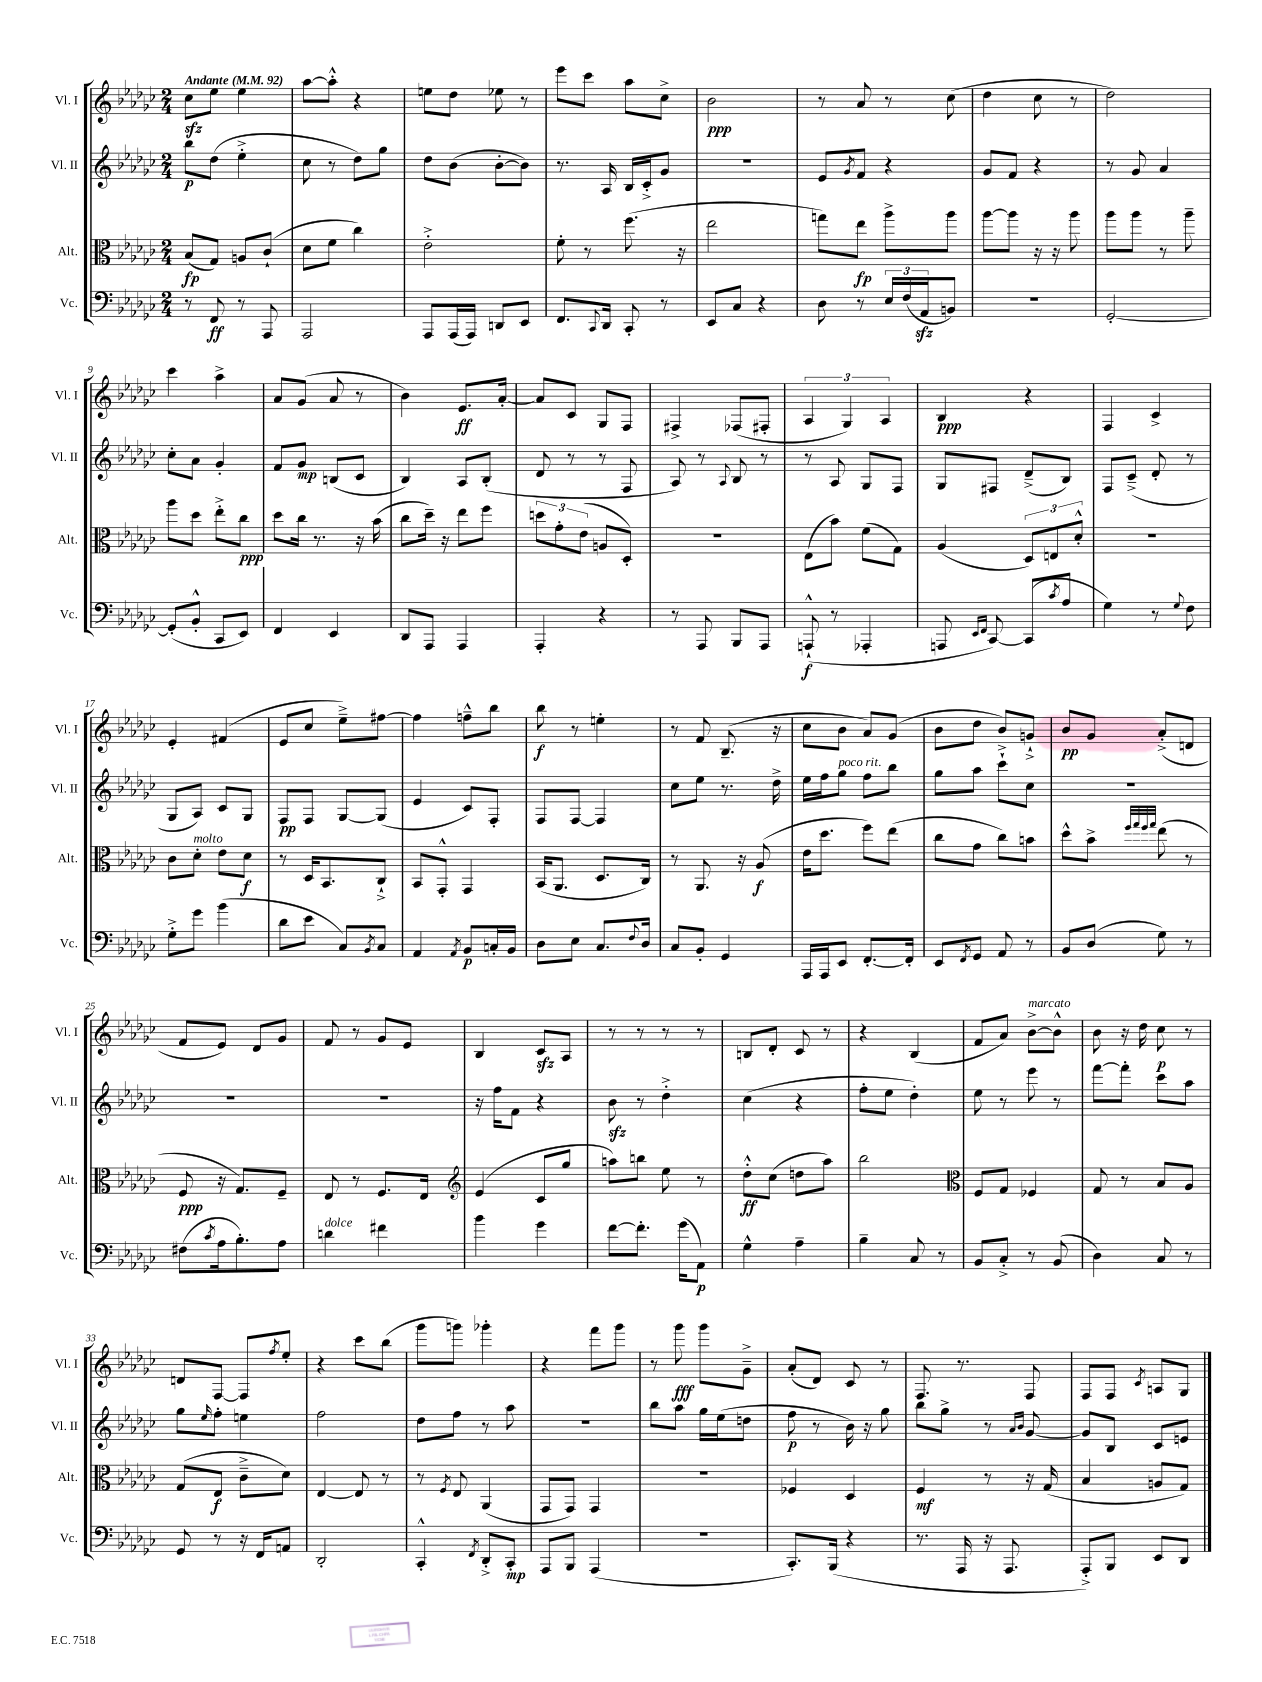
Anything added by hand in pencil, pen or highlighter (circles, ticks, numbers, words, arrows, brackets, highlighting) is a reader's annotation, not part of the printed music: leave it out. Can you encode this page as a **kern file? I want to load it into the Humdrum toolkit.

**kern	**dynam	**kern	**dynam	**kern	**dynam	**kern	**dynam
*part4	*part4	*part3	*part3	*part2	*part2	*part1	*part1
*staff4	*staff4	*staff3	*staff3	*staff2	*staff2	*staff1	*staff1
*I"Vc.	*	*I"Alt.	*	*I"Vl. II	*	*I"Vl. I	*
*I'Vc.	*	*I'Alt.	*	*I'Vl. II	*	*I'Vl. I	*
*clefF4	*	*clefC3	*	*clefG2	*	*clefG2	*
*k[b-e-a-d-g-c-]	*	*k[b-e-a-d-g-c-]	*	*k[b-e-a-d-g-c-]	*	*k[b-e-a-d-g-c-]	*
*M2/4	*	*M2/4	*	*M2/4	*	*M2/4	*
*MM92	*	*MM92	*	*MM92	*	*MM92	*
=1	=1	=1	=1	=1	=1	=1	=1
!	!	!	!	!	!	!LO:TX:a:B:t=Andante	!
8r	.	(8B-/L	fp	8bb-\L	p	8cc-zz\L	.
8FF/	ff	8G-/J)	.	(8dd-\J	.	8ee-\J	.
8r	.	8An/L	.	4ee-'^\	.	4ee-\	.
8AAA-/	.	(8c-`/J	.	.	.	.	.
=2	=2	=2	=2	=2	=2	=2	=2
2AAA-/	.	8d-\L	.	8cc-\	.	[8aa-\L	.
.	.	8f\J	.	8r	.	8aa-'^^\J]	.
.	.	4cc-\)	.	8dd-\L)	.	4r	.
.	.	.	.	8gg-\J	.	.	.
=3	=3	=3	=3	=3	=3	=3	=3
8AAA-/L	.	2e-'^\	.	8dd-\L	.	8een\L	.
(16AAA-/L	.	.	.	(8b-\J	.	8dd-\J	.
16AAA-/JJ)	.	.	.	.	.	.	.
8DDn/L	.	.	.	[8b-'\L	.	8ee-X\	.
8EE-/J	.	.	.	8b-\J])	.	8r	.
=4	=4	=4	=4	=4	=4	=4	=4
8.FF/L	.	8f'\	.	8.r	.	8eee-\L	.
.	.	8r	.	.	.	8ccc-\J	.
8qqCC-/	.	.	.	.	.	.	.
16DD-/Jk	.	.	.	16A-/	.	.	.
8CC-'/	.	(8.ff\	.	16B-/LL	.	8aa-\L	.
.	.	.	.	16c-'^/J	.	.	.
8r	.	.	.	8g-/J	.	8cc-^\J	.
.	.	16r	.	.	.	.	.
=5	=5	=5	=5	=5	=5	=5	=5
8EE-/L	.	2ee-\	.	2r	.	2b-\	ppp
8C-/J	.	.	.	.	.	.	.
4r	.	.	.	.	.	.	.
=6	=6	=6	=6	=6	=6	=6	=6
8D-\	.	8ggn\L)	.	8e-/L	.	8r	.
.	.	.	.	8qg-/	.	.	.
8r	.	8ee-\J	fp	8f/J	.	8a-/	.
24E-/LL	.	8aa-^\L	.	4r	.	8r	.
(24F/	.	.	.	.	.	.	.
24AA-zz/J	.	.	.	.	.	.	.
8BBn/J)	.	8aa-\J	.	.	.	(8cc-\	.
=7	=7	=7	=7	=7	=7	=7	=7
2r	.	[8aa-\L	.	8g-/L	.	4dd-\	.
.	.	8aa-\J]	.	8f/J	.	.	.
.	.	16r	.	4r	.	8cc-\	.
.	.	16r	.	.	.	.	.
.	.	8aa-\	.	.	.	8r	.
=8	=8	=8	=8	=8	=8	=8	=8
[2GG-'/	.	8aa-\L	.	8r	.	2dd-\)	.
.	.	8aa-\J	.	8g-/	.	.	.
.	.	8r	.	4a-/	.	.	.
.	.	8aa-~\	.	.	.	.	.
!!LO:LB:g=z
=9	=9	=9	=9	=9	=9	=9	=9
(8GG-'/L]	.	8aa-\L	.	8cc-'\L	.	4ccc-\	.
8BB-'^^/J	.	8dd-\J	.	8a-\J	.	.	.
8CC-/L	.	8ee-'^\L	.	4g-'/	.	4aa-^\	.
8EE-/J)	.	8cc-\J	ppp	.	.	.	.
=10	=10	=10	=10	=10	=10	=10	=10
4FF/	.	8dd-\L	.	8f/L	.	8a-/L	.
.	.	16cc-\Jk	.	8g-/J	mp	(8g-/J	.
.	.	8.r	.	.	.	.	.
4EE-/	.	.	.	(8Bn/L	.	8a-/	.
.	.	16r	.	8c-/J	.	8r	.
.	.	(16b-\	.	.	.	.	.
=11	=11	=11	=11	=11	=11	=11	=11
8DD-/L	.	8cc-\L	.	4B-/)	.	4b-\)	.
8AAA-/J	.	16dd-~\Jk)	.	.	.	.	.
.	.	16r	.	.	.	.	.
4AAA-/	.	8ee-\L	.	8A-/L	.	8.e-/L	ff
.	.	8ff\J	.	(8B-'/J	.	.	.
.	.	.	.	.	.	[16a-'/Jk	.
=12	=12	=12	=12	=12	=12	=12	=12
4AAA-'/	.	12ddn\L	.	8d-/	.	8a-/L]	.
.	.	12g-'\	.	.	.	.	.
.	.	.	.	8r	.	8c-/J	.
.	.	(12e-\J	.	.	.	.	.
4r	.	8An/L	.	8r	.	8G-/L	.
.	.	8D-'/J)	.	8F/	.	8F/J	.
=13	=13	=13	=13	=13	=13	=13	=13
8r	.	2r	.	8A-/)	.	4F#X^/	.
8AAA-/	.	.	.	8r	.	.	.
.	.	.	.	8qqA-/	.	.	.
8BBB-/L	.	.	.	8B-/	.	(8F-X/L	.
8AAA-/J	.	.	.	8r	.	8F#X'/J	.
=14	=14	=14	=14	=14	=14	=14	=14
(8AAAn`^^/	f	(8E-\L	.	8r	.	6A-/	.
8r	.	8b-\J)	.	8A-/	.	.	.
.	.	.	.	.	.	6G-/)	.
4AAA-X'/	.	(8f\L	.	8G-/L	.	.	.
.	.	.	.	.	.	6A-/	.
.	.	8G-\J)	.	8F/J	.	.	.
=15	=15	=15	=15	=15	=15	=15	=15
8AAAn/	.	(4A-/	.	8G-/L	.	4B-/	ppp
16qqEE-/LL	.	.	.	.	.	.	.
16qqFF/JJ	.	.	.	.	.	.	.
[8CC-/)	.	.	.	8F#X/J	.	.	.
(8CC-/L]	.	12D-/L)	.	(8d-~^/L	.	4r	.
.	.	12En/	.	.	.	.	.
8qc-/	.	.	.	.	.	.	.
8A-/J	.	.	.	8B-/J)	.	.	.
.	.	12d-'^^/J	.	.	.	.	.
=16	=16	=16	=16	=16	=16	=16	=16
4G-\)	.	2r	.	8F/L	.	4F/	.
.	.	.	.	(8c-~^/J	.	.	.
8r	.	.	.	8d-'/	.	4c-^/	.
8qqG-/	.	.	.	.	.	.	.
8F\	.	.	.	8r	.	.	.
!!LO:LB:g=z
=17	=17	=17	=17	=17	=17	=17	=17
8G-'^\L	.	8c-\L	.	8G-/L	.	4e-'/	.
!	!	!LO:TX:a:i:t=molto	!	!	!	!	!
8g-\J	.	8d-'\J	.	8A-/J)	.	.	.
(4b-\	.	8e-\L	.	8c-/L	.	(4f#X/	.
.	.	8d-\J	f	8G-/J	.	.	.
=18	=18	=18	=18	=18	=18	=18	=18
8d-\L	.	8r	.	8F/L	pp	8e-/L	.
8e-\J	.	16D-/KL	.	8F/J	.	8cc-/J	.
.	.	8.BB-/	.	.	.	.	.
8C-/L)	.	.	.	[8G-/L	.	8ee-~^\L)	.
8qBB-/	.	.	.	.	.	.	.
8C-/J	.	8C-`^/J	.	(8G-/J]	.	[8ff#X\J	.
=19	=19	=19	=19	=19	=19	=19	=19
4AA-/	.	8BB-/L	.	4e-/	.	4ff#\]	.
.	.	8GG-'^^/J	.	.	.	.	.
8qAA-/	.	.	.	.	.	.	.
8BB-/L	p	4GG-/	.	8c-/L)	.	8ffn~^^\L	.
16Cn'/L	.	.	.	8F'/J	.	8bb-\J	.
16BB-/JJ	.	.	.	.	.	.	.
=20	=20	=20	=20	=20	=20	=20	=20
8D-\L	.	(16BB-/KL	.	8F/L	.	8bb-\	f
.	.	8.AA-/J	.	.	.	.	.
8E-\J	.	.	.	[8F/J	.	8r	.
8.C-/L	.	8.D-/L	.	4F/]	.	4een'\	.
8qqF/	.	.	.	.	.	.	.
16D-/Jk	.	16C-/Jk)	.	.	.	.	.
=21	=21	=21	=21	=21	=21	=21	=21
8C-/L	.	8r	.	8cc-\L	.	8r	.
8BB-'/J	.	8.AA-/	.	8ee-\J	.	8f/	.
4GG-/	.	.	.	8.r	.	(8.B-~/	.
.	.	16r	.	.	.	.	.
.	.	(8A-/	f	.	.	.	.
.	.	.	.	16dd-^\	.	16r	.
=22	=22	=22	=22	=22	=22	=22	=22
16AAA-/LL	.	16e-\KL	.	16ee-\LL	.	8cc-\L	.
16AAA-/J	.	8.dd-\J	.	16ff\J	.	.	.
!	!	!	!	!LO:TX:a:i:t=poco rit.	!	!	!
8EE-/J	.	.	.	8gg-\J	.	8b-\J	.
[8.FF'/L	.	8ff\L)	.	8ff\L	.	8a-/L)	.
.	.	(8ee-\J	.	8bb-\J	.	(8g-/J	.
16FF'/Jk]	.	.	.	.	.	.	.
=23	=23	=23	=23	=23	=23	=23	=23
8EE-/L	.	8cc-\L	.	8gg-\L	.	8b-\L	.
8qFF/	.	.	.	.	.	.	.
8GG-/J	.	8g-\J	.	8aa-\J	.	8dd-\J	.
8AA-/	.	8cc-\L)	.	8ccc-`^\L	.	8b-/L)	.
8r	.	8bn\J	.	8cc-\J	.	8gn`^/J	.
=24	=24	=24	=24	=24	=24	=24	=24
8BB-/L	.	8dd-^^\L	.	2r	.	8b-/L	pp
(8D-/J	.	8b-^\J	.	.	.	8g-/J	.
.	.	32qqff/LLL	.	.	.	.	.
.	.	32qqgg-/	.	.	.	.	.
.	.	32qqff/	.	.	.	.	.
.	.	32qqgg-/JJJ	.	.	.	.	.
8G-\)	.	(8ee-\	.	.	.	(8a-'^/L	.
8r	.	8r	.	.	.	8dn/J	.
!!LO:LB:g=z
=25	=25	=25	=25	=25	=25	=25	=25
(8F#X\L	.	8F/	ppp	2r	.	8f/L	.
8qc-/	.	.	.	.	.	.	.
16A-\k	.	16r	.	.	.	8e-/J)	.
8.B-'\)	.	8.G-/L)	.	.	.	.	.
.	.	.	.	.	.	8d-/L	.
8A-\J	.	8F~/J	.	.	.	8g-/J	.
=26	=26	=26	=26	=26	=26	=26	=26
!LO:TX:a:i:t=dolce	!	!	!	!	!	!	!
4dn\	.	8E-/	.	2r	.	8f/	.
.	.	8r	.	.	.	8r	.
4f#X\	.	8.F/L	.	.	.	8g-/L	.
.	.	.	.	.	.	8e-/J	.
.	.	16E-/Jk	.	.	.	.	.
=27	=27	=27	=27	=27	=27	=27	=27
*	*	*clefG2	*	*	*	*	*
4b-\	.	(4e-/	.	16r	.	4B-/	.
.	.	.	.	16ff\KL	.	.	.
.	.	.	.	8f\J	.	.	.
4g-\	.	8c-/L	.	4r	.	8c-zz/L	.
.	.	8gg-/J	.	.	.	8A-/J	.
=28	=28	=28	=28	=28	=28	=28	=28
[8f\L	.	8aan\L)	.	8b-zz\	.	8r	.
8.f'\J]	.	8bbn\J	.	8r	.	8r	.
.	.	8ee-\	.	4dd-'^\	.	8r	.
(16g-\KL	.	.	.	.	.	.	.
8AA-\J)	p	8r	.	.	.	8r	.
=29	=29	=29	=29	=29	=29	=29	=29
4G-^^\	.	8dd-'^^\L	ff	(4cc-\	.	8Bn/L	.
.	.	(8cc-\J	.	.	.	8d-'/J	.
4A-~\	.	8ddn\L	.	4r	.	8c-/	.
.	.	8aa-\J)	.	.	.	8r	.
=30	=30	=30	=30	=30	=30	=30	=30
4B-~\	.	2bb-\	.	8ff'\L	.	4r	.
.	.	.	.	8ee-\J	.	.	.
8C-/	.	.	.	4dd-'\)	.	(4B-/	.
8r	.	.	.	.	.	.	.
=31	=31	=31	=31	=31	=31	=31	=31
*	*	*clefC3	*	*	*	*	*
8BB-/L	.	8F/L	.	8ee-\	.	8f/L	.
8C-'^/J	.	8G-/J	.	8r	.	8a-/J)	.
!	!	!	!	!	!	!LO:TX:a:i:t=marcato	!
8r	.	4F-X/	.	8eee-\	.	[8b-^\L	.
(8BB-/	.	.	.	8r	.	8b-^^\J]	.
=32	=32	=32	=32	=32	=32	=32	=32
4D-\)	.	8G-/	.	[8fff\L	.	8b-\	.
.	.	8r	.	8fff'\J]	.	16r	.
.	.	.	.	.	.	16dd-\	.
8C-/	.	8B-/L	.	8ccc-\L	.	8cc-\	p
8r	.	8A-/J	.	8aa-\J	.	8r	.
!!LO:LB:g=z
=33	=33	=33	=33	=33	=33	=33	=33
8GG-/	.	(8G-/L	.	8gg-\L	.	8dn/L	.
.	.	.	.	16qqee-/	.	.	.
8r	.	8E-/J	f	8ff'\J	.	[8F/J	.
16r	.	8c-~^\L	.	4een\	.	8F/L]	.
16FF/KL	.	.	.	.	.	.	.
.	.	.	.	.	.	8qff/	.
8AAn/J	.	8d-\J)	.	.	.	8ee-'/J	.
=34	=34	=34	=34	=34	=34	=34	=34
2DD-'/	.	[4E-/	.	2ff\	.	4r	.
.	.	8E-/]	.	.	.	8ccc-\L	.
.	.	8r	.	.	.	(8bb-\J	.
=35	=35	=35	=35	=35	=35	=35	=35
4CC-'^^/	.	8r	.	8dd-\L	.	8ggg-\L	.
.	.	8qF/	.	.	.	.	.
.	.	8E-/	.	8ff\J	.	8gggn\J)	.
8qFF/	.	.	.	.	.	.	.
8DD-'^/L	.	(4AA-/	.	8r	.	4ggg-X'\	.
8CC-'/J	mp	.	.	8aa-\	.	.	.
=36	=36	=36	=36	=36	=36	=36	=36
8AAA-/L	.	8GG-/L	.	2r	.	4r	.
8BBB-/J	.	8GG-/J)	.	.	.	.	.
(4AAA-/	.	4GG-/	.	.	.	8fff\L	.
.	.	.	.	.	.	8ggg-\J	.
=37	=37	=37	=37	=37	=37	=37	=37
2r	.	2r	.	8bb-\L	.	8r	.
.	.	.	.	8aa-\J	.	8ggg-\	fff
.	.	.	.	16gg-\LL	.	8ggg-\L	.
.	.	.	.	(16ee-\J	.	.	.
.	.	.	.	8ddn\J	.	8g-~^\J	.
=38	=38	=38	=38	=38	=38	=38	=38
8.CC-'/L)	.	4F-X/	.	8ff\	p	(8a-'/L	.
.	.	.	.	8r	.	8d-/J)	.
(16BBB-/Jk	.	.	.	.	.	.	.
4r	.	4D-/	.	16b-\)	.	8c-/	.
.	.	.	.	16r	.	.	.
.	.	.	.	8gg-\	.	8r	.
=39	=39	=39	=39	=39	=39	=39	=39
8.r	.	4F/	mf	8bb-\L	.	8.F/	.
.	.	.	.	8gg-^\J	.	.	.
16AAA-/	.	.	.	.	.	8.r	.
16r	.	8r	.	8r	.	.	.
8.AAA-/	.	.	.	.	.	.	.
.	.	.	.	16qqa-/LL	.	.	.
.	.	.	.	16qqb-/JJ	.	.	.
.	.	16r	.	[8g-/	.	8F/	.
.	.	(16G-/	.	.	.	.	.
=40	=40	=40	=40	=40	=40	=40	=40
8AAA-'^/L)	.	4B-/	.	8g-/L]	.	8F/L	.
8BBB-/J	.	.	.	8B-/J	.	8F/J	.
.	.	.	.	.	.	8qc-/	.
8EE-/L	.	8An/L	.	8c-/L	.	8An/L	.
8DD-/J	.	8G-/J)	.	8en/J	.	8G-/J	.
==	==	==	==	==	==	==	==
*-	*-	*-	*-	*-	*-	*-	*-
